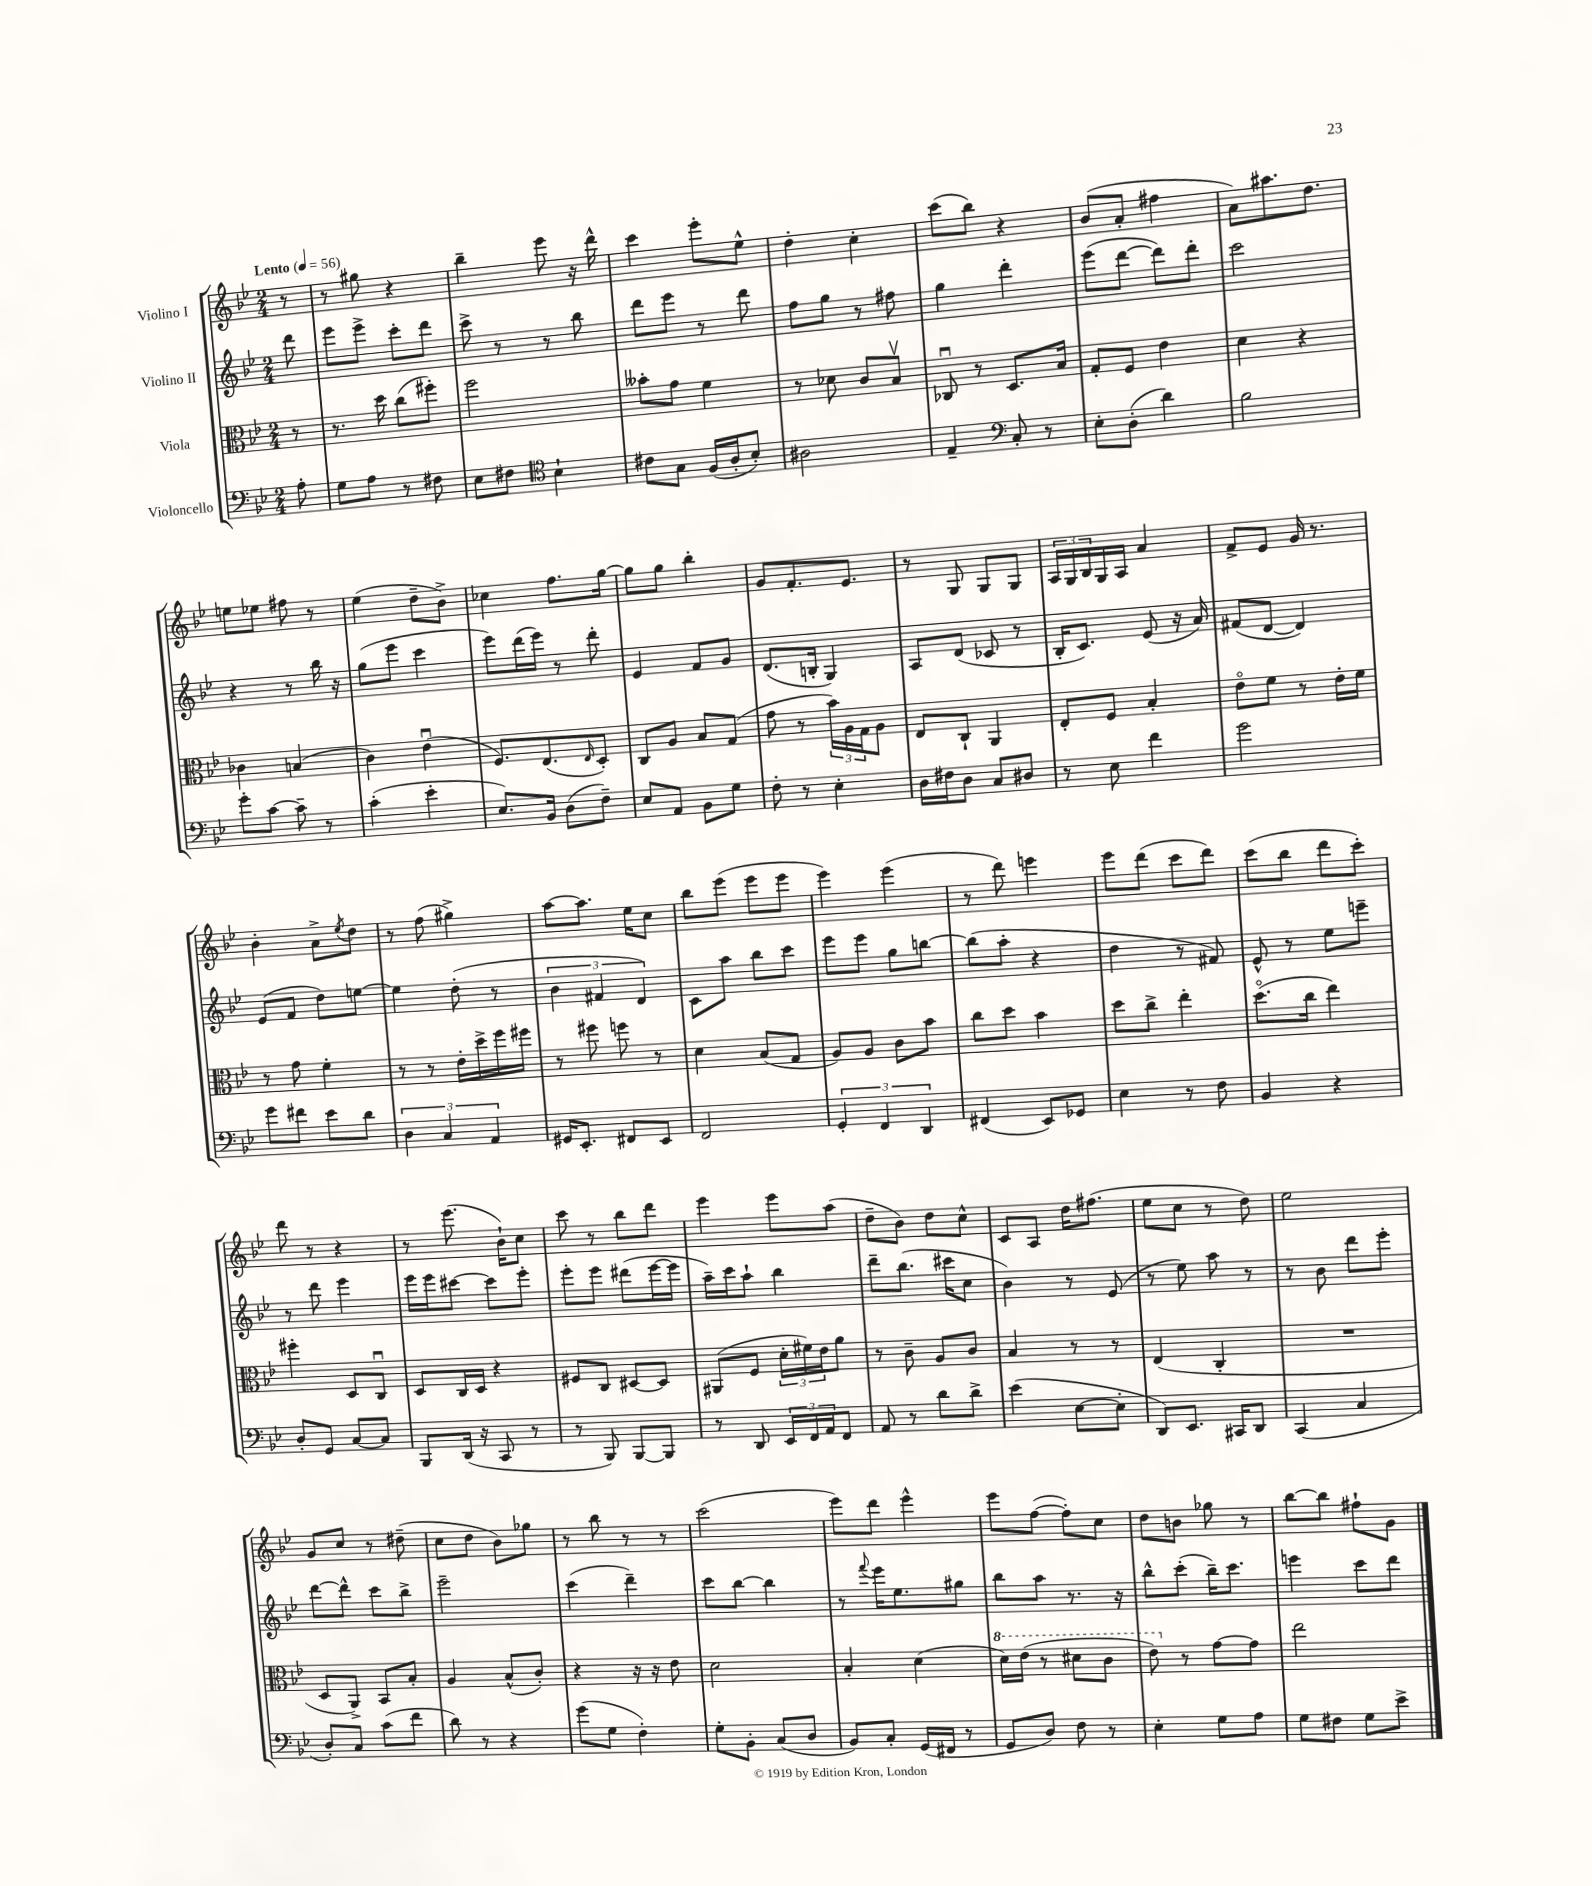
<<
\new StaffGroup <<
\new Staff = "s0" \with { instrumentName = "Violino I" } {
    \clef treble \key bes \major \numericTimeSignature \time 2/4 \partial 8 \tempo "Lento" 4 = 56
    r8 |
    r8 gis''8 r4 |
    bes''4-- ees'''8 r16 d'''16-^ |
    c'''4 ees'''8-. ees''8-^ |
    d''4-. c''4-. |
    c'''8( bes''8) r4 |
    bes'8( a'8-. fis''4 |
    a'8) ais''8. d''8. |
    e''8 ees''8 fis''8 r8 |
    ees''4( d''8-- bes'8->) |
    ces''4 f''8. g''16~ |
    g''8 g''8 bes''4-. |
    g'8 f'8.-. ees'8. |
    r8 g8 g8 g8 |
    \tuplet 3/2 { a16 g16 bes16 } g16 a16 a'4 |
    f'8-> ees'8 g'16 r8. |
    bes'4-. a'8-> \acciaccatura { ees''8 } d''8 |
    r8 f''8( gis''4->) |
    a''8~ a''8. ees''16 c''8 |
    bes''8 ees'''8( ees'''8 ees'''8 |
    ees'''4) ees'''4( |
    r8 d'''8) e'''4 |
    ees'''8 d'''8( c'''8 d'''8) |
    c'''8( bes''8 d'''8 c'''8-.) |
    d'''8 r8 r4 |
    r8 ees'''8.( bes'16-!) c''8 |
    c'''8 r8 bes''8 d'''8 |
    ees'''4 ees'''8 a''8( |
    d''8-- bes'8) d''8 c''8-^ |
    c'8 a8 d''16 fis''8.( |
    ees''8 c''8 r8 d''8) |
    ees''2 |
    g'8 c''8 r8 dis''8--( |
    c''8 d''8 bes'8) ges''8 |
    r8 bes''8 r8 r8 |
    c'''2( |
    ees'''8) d'''8 ees'''4-^ |
    ees'''8 f''8~( f''8-.) c''8 |
    d''8 b'8 ges''8 r8 |
    bes''8~ bes''8 fis''8-! g'8 \bar "|." |
}
\new Staff = "s1" \with { instrumentName = "Violino II" } {
    \clef treble \key bes \major \numericTimeSignature \time 2/4 \partial 8
    d'''8 |
    ees'''8 ees'''8-> c'''8-. d'''8 |
    c'''8-> r8 r8 bes''8 |
    d'''8 ees'''8 r8 d'''8 |
    f''8 g''8 r8 fis''8 |
    g''4 d'''4-. |
    ees'''8( d'''8~ d'''8) d'''8-. |
    c'''2 |
    r4 r8 bes''16 r16 |
    g''8( ees'''8 c'''4 |
    ees'''8) d'''16( ees'''16) r8 d'''8-. |
    ees'4 f'8 g'8 |
    d'8.( b16-. g4) |
    a8 d'8( ces'8 r8 |
    bes16-. c'8.) ees'8( r16 a'16) |
    fis'8( d'8~ d'4) |
    ees'8( f'8 d''8) e''8~ |
    e''4 d''8-.( r8 |
    \tuplet 3/2 { bes'4 fis'4 d'4) } |
    c'8 a''8 bes''8 c'''8 |
    ees'''8 ees'''8 g''8 b''8~ |
    b''8( a''8-. r4 |
    d''4 r8 fis'8) |
    ees'8-^ r8 ees''8 e'''8-- |
    r8 d'''8 ees'''4 |
    ees'''16 ees'''16 cis'''8~ cis'''8 ees'''8-. |
    ees'''8-. ees'''8 dis'''8( ees'''16~ ees'''16 |
    a''16--) c'''16 a''8-! bes''4 |
    d'''8-- bes''8.( cis'''16 c''8 |
    bes'4) r8 ees'8( |
    r8 ees''8) a''8 r8 |
    r8 bes'8 d'''8 ees'''8-. |
    d'''8~ d'''8-^ c'''8 bes''8-> |
    ees'''2-- |
    c'''4( d'''4--) |
    c'''8 bes''8~ bes''4 |
    r8 \appoggiatura { f'''8 } ees'''16 ees''8. gis''8 |
    bes''8 a''8 r8. r16 |
    bes''8-^ c'''8-.( bes''16--) c'''8. |
    e'''4 c'''8 d'''8 \bar "|." |
}
\new Staff = "s2" \with { instrumentName = "Viola" } {
    \clef alto \key bes \major \numericTimeSignature \time 2/4 \partial 8
    r8 |
    r8. d''16 c''8( fis''8-.) |
    f''2 |
    beses'8-. g'8 f'4 |
    r8 des'8 c'8 bes8\upbow |
    ces8\downbow r8 d8. bes16 |
    g8-. f8 ees'4 |
    d'4 r4 |
    ces'4 b4( |
    c'4) ees'4\downbow( |
    f8.) ees8.( \grace { ees16 } d8-.) |
    c8 a8 bes8 g8( |
    g'8 r8 \tuplet 3/2 { bes'16) a16 g16 } a8 |
    ees8 c8-! a,4 |
    ees8-. f8 bes4-. |
    ees'8\flageolet f'8 r8 ees'16-. f'16 |
    r8 g'8 f'4-. |
    r8 r8 ees'16-. d''16-> f''16 fis''16 |
    r8 fis''8 f''8 r8 |
    d'4 bes8( g8 |
    a8) a8 c'8 bes'8 |
    c''8 d''8 bes'4 |
    d''8 c''8-> ees''4-. |
    d''8.\flageolet( c''16 ees''4) |
    fis''4-. d8 c8\downbow |
    d8 c16 d16 r4 |
    fis8 c8 dis8~ dis8 |
    ais,8( f8 \tuplet 3/2 { d'16-. fis'16) ees'16 } a'8 |
    r8 c'8-- a8 c'8 |
    bes4 r8 r8 |
    ees4( c4-. |
    R2 |
    d8 a,8->) bes,8 bes8-. |
    a4 bes8-^( c'8-.) |
    r4 r16 r16 ees'8 |
    d'2 |
    bes4-. d'4( |
    \ottava #1 d''16) ees''16( r8 dis''8 c''8 |
    ees''8) \ottava #0 r8 g'8~ g'8 |
    ees''2 \bar "|." |
}
\new Staff = "s3" \with { instrumentName = "Violoncello" } {
    \clef bass \key bes \major \numericTimeSignature \time 2/4 \partial 8
    a8-. |
    g8 a8 r8 fis8 |
    ees8 fis8 \clef tenor bes4-! |
    cis'8 g8 f16( a16-. bes8-.) |
    ais2 |
    ees4-- \clef bass c8-. r8 |
    ees8-. d8-.( d'4) |
    bes2 |
    g'8-. c'8~ c'8-- r8 |
    c'4-.( ees'4-. |
    ees8.) bes,16 d8( f8--) |
    ees8 a,8 bes,8 g8 |
    f8-. r8 ees4-. |
    d16 fis16 d8 c8 dis8 |
    r8 ees8 f'4 |
    g'2 |
    g'8 fis'8 ees'8 d'8 |
    \tuplet 3/2 { d4 c4 a,4 } |
    gis,16 ees,8.-. fis,8 ees,8 |
    f,2 |
    \tuplet 3/2 { g,4-. f,4 d,4 } |
    fis,4( ees,8) ges,8 |
    ees4 r8 f8 |
    bes,4 r4 |
    d8-. g,8 c8~ c8 |
    bes,,8 d,16( r16 c,8 r8 |
    r8 bes,,8) bes,,8~ bes,,8 |
    r8 d,8 \tuplet 3/2 { ees,16 f,16 a,16 } f,8 |
    a,8 r8 d'8 d'8-> |
    ees'4( ees8~ ees8-. |
    d,8) ees,8. cis,16 d,8 |
    c,4( c4 |
    d8-.) c8 c'8( f'8 |
    d'8) r8 r4 |
    g'8( g8 f4-.) |
    g8-. bes,8-. c8( d8 |
    bes,8) c8-. g,16( fis,16 r8 |
    g,8 d8) f8 r8 |
    ees4-. g8 a8 |
    g8 fis8 g8 ees'8-> \bar "|." |
}
>>
>>
\layout { \context { \Score \remove "Bar_number_engraver" } }
